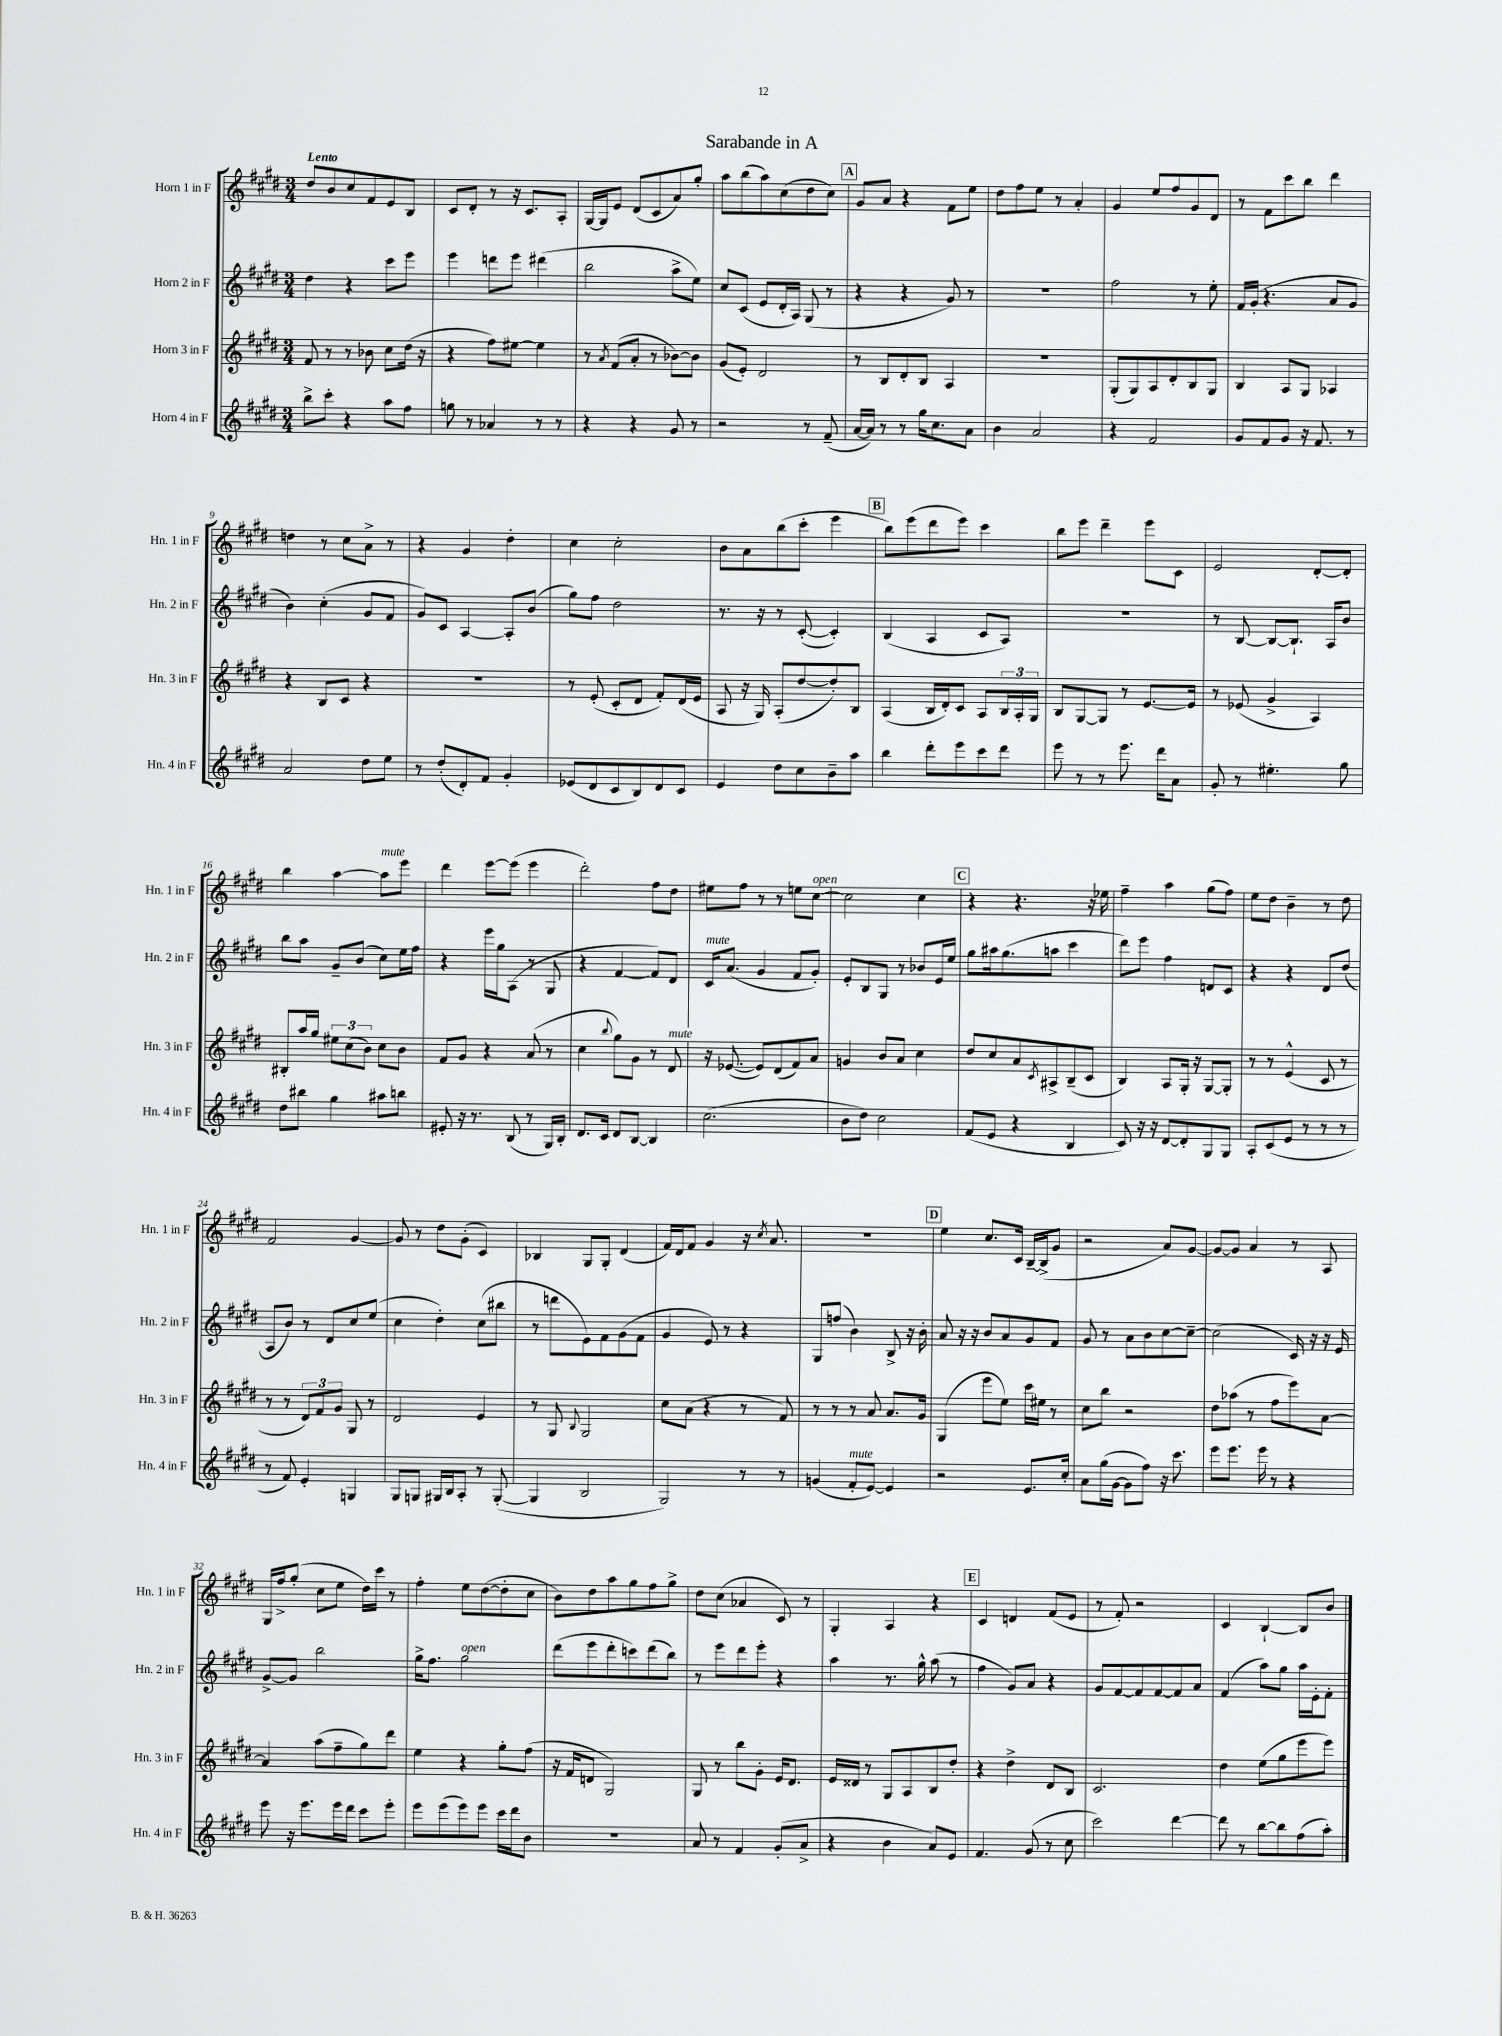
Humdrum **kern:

**kern	**kern	**kern	**kern
*staff4	*staff3	*staff2	*staff1
*clefG2	*clefG2	*clefG2	*clefG2
*k[f#c#g#d#]	*k[f#c#g#d#]	*k[f#c#g#d#]	*k[f#c#g#d#]
*M3/4	*M3/4	*M3/4	*M3/4
8bb^\L	8f#/	4dd#\	8dd#/L
8ccc#'\J	8r	.	8b/
4r	8r	4r	8cc#/
.	8b-\	.	8f#/
8aa\L	8cc#\L	8ccc#\L	8e/
8ff#\J	(16dd#\Jk	8eee\J	8B/J
.	16r	.	.
=	=	=	=
8gg\	4r	4eee\	8c#/L
8r	.	.	8d#'/J
4a-/	8ff#\L)	8ddd\L	8r
.	[8ee#\J	8eee\J	16r
.	.	.	8.c#/L
8r	4ee#\]	(4ddd#\	.
8r	.	.	8A'/J
=	=	=	=
4r	8r	2bb\	[16G#/LL
.	.	.	16G#/]J
.	8qa/	.	.
.	(8f#/L	.	8e/J
4r	8a'/J	.	(8d#/L
.	8r	.	8c#/
8g#/	[8b-\L)	8aa^\L	8a/)
8r	8b-\]J	8ee\J)	8gg#'/J
=	=	=	=
2r	(8g#/L	8cc#/L	8aa\L
.	8e'/J)	(8c#/J	(8bb\
.	2d#/	8e/L	8aa\)
.	.	16d#'/L	(8cc#\
.	.	16A/JJ)	.
8r	.	(8G#/	8dd#\
(8f#~/	.	8r	8cc#\J)
=	=	=	=
[16a/LL	8r	4r	8g#/L
16a/]JJ)	.	.	.
8r	8B/L	.	8a/J
8r	8d#'/	4r	4r
16gg#\LK	8B/J	.	.
8.cc#\	.	.	.
.	4A/	8g#/)	8f#\L
8a\J	.	8r	8ee\J
=	=	=	=
4b\	2.r	2.r	8dd#\L
.	.	.	8ff#\
2a/	.	.	8ee\J
.	.	.	8r
.	.	.	4a'/
=	=	=	=
4r	(8G#'/L	2ff#\	4g#/
.	8G#/)	.	.
2f#/	8A/	.	8ee/L
.	8d#'/	.	8ff#/
.	8B/	8r	8g#/
.	8G#/J	8ee'\	8d#/J
=	=	=	=
8g#/L	4B/	16f#/LL	8r
.	.	(16g#'/JJ	.
8f#/	.	4.r	8f#\L
8g#/J	8A/L	.	8ccc#\
16r	8G#/J	.	8bb\J
8.f#/	.	.	.
.	4A-/	8a/L	4ddd#\
8r	.	8g#/J	.
=	=	=	=
2a/	4r	4b\)	4dd\
.	8B/L	(4cc#'\	8r
.	8c#/J	.	8cc#\L
8dd#\L	4r	8g#/L	8a^\J
8ee\J	.	8f#/J	8r
=	=	=	=
8r	2.r	8g#/L)	4r
(8dd#'/L	.	8c#/J	.
8d#'/)	.	[4A/	4g#/
8f#/J	.	.	.
4g#'/	.	8A'/]L	4dd#'\
.	.	(8b/J	.
=	=	=	=
(8e-/L	8r	8gg#\L)	4cc#\
8d#/	(8e'/	8ff#\J	.
8c#/	8c#'/L	2dd#\	2cc#'\
8B/)	8d#/J	.	.
8d#/	8f#'/L)	.	.
8c#/J	(16d#/L	.	.
.	16e/JJ	.	.
=	=	=	=
4e/	8A/	8.r	8b\L
.	16r	.	8a\
.	16G#/)	16r	.
8dd#\L	(8A'/L	8r	(8bb\
8cc#\	[8dd#/	([8c#'/	8ccc#'\J
8b~\	8dd#'/])	4c#'/])	4eee\
8aa\J	8B/J	.	.
=	=	=	=
4bb\	(4A/	(4B/	8bb\L)
.	.	.	(8eee\
8ddd#'\L	16B/LL	4A/	8ddd#\
.	16d#'/J)	.	.
8eee\	8c#/J	.	8eee\J)
8ccc#\	8A/L	8c#/L	4ccc#\
8ddd#\J	24B/L	8A/J)	.
.	24A'/	.	.
.	24G#/JJ	.	.
=	=	=	=
8eee\	8B/L	2.r	8bb\L
8r	[8G#/	.	8eee\J
8r	8G#/]J	.	4ddd#~\
8.eee\	8r	.	.
.	[8.e/L	.	8eee\L
16ddd#\LK	.	.	.
8a\J	.	.	8c#\J
.	16e/]Jk	.	.
=	=	=	=
8g#'/	8r	8r	2e/
8r	(8e-/	[8B/	.
4.ee#'\	4g#^/	8B/_L	.
.	.	8.B`/]J	.
.	4A/)	.	[8d#'/L
.	.	16A/LK	.
8gg#\	.	8b/J	8d#'/]J
=	=	=	=
8dd#\L	8B#'/L	8bb\L	4bb\
8bb#\J	16aa/L	8aa\J	.
.	16gg#/JJ	.	.
4gg#\	12ee#\L	8g#~/L	[4aa\
.	(12cc#\	.	.
.	.	(8b/J	.
.	12b\J)	.	.
8aa#\L	8cc#\L	8cc#\L)	8aa\]L
8bb\J	8b\J	16ee\L	8eee\J
.	.	16ff#\JJ	.
=	=	=	=
8e#'/	8f#/L	4r	4ddd#\
16r	8g#/J	.	.
8.r	.	.	.
.	4r	16eee\LL	[8eee\L
.	.	16gg#\J	.
(8B/	.	(8A\J	(8eee\]J
8r	(8a/	8r	4eee\
16G#/LL)	8r	8G#/	.
16B'/JJ	.	.	.
=	=	=	=
8.d#/L	4cc#\	4r	2ddd#'\)
16c#/Jk	.	.	.
.	8qqbb/	.	.
8d#/L	8gg#\L)	[4f#/	.
[8B/J	8g#\J	.	.
4B/]	8r	8f#/]L)	8ff#\L
.	8d#/	8d#/J	8dd#\J
=	=	=	=
(2.cc#\	16r	16c#/LK	8ee#\L
.	([8.e-/	(8.a/J	.
.	.	.	8ff#\J
.	8e-/]L)	4g#/	8r
.	(8d#/	.	8r
.	8f#/)	8f#/L	8ee\L
.	8a/J	8g#'/J)	[8cc#\J
=	=	=	=
8b\L	4g/	8e'/L	2cc#\]
8dd#\J)	.	8B/	.
2cc#\	8b/L	8G#/J	.
.	8a/J	8r	.
.	4cc#\	8b-/L	4cc#\
.	.	16e/L	.
.	.	16ee/JJ	.
=	=	=	=
(8f#/L	8dd#/L	8gg#\L	4r
8e/J	8cc#/	16aa#\k	.
.	.	(8.gg#\	.
4r	8a/	.	4.r
.	8qc#/	.	.
.	8A#^/	8aa\J	.
4B/	(8B~/	4ccc#\	.
.	8c#/J	.	16r
.	.	.	16ee-\
=	=	=	=
8c#/)	4B/)	8ddd#\L)	4ff#~\
16r	.	8eee\J	.
16r	.	.	.
[8d#/L	8A/L	4ff#\	4aa\
8d#'/]	16G#'/Jk	.	.
.	16r	.	.
8G#/	[8G#/L	8d/L	(8gg#\L
8G#/J	8G#'/]J	8c#/J	8ff#\J)
=	=	=	=
8A'/L	8r	4r	8ee\L
(8c#/	8r	.	8dd#\J
8e/J	(4e^^/	4r	4b~\
8r	.	.	.
8r	8c#/	8d#/L	8r
8r	8r	(8dd#/J	8dd#\
=	=	=	=
8r	8r	8A/L	2f#/
8f#/)	8r	8b/J)	.
4e'/	12d#/L)	8r	.
.	12f#/	.	.
.	.	8d#/L	.
.	12g#/J	.	.
4G/	8G#/	8cc#/	[4g#/
.	8r	(8ee/J	.
=	=	=	=
8G#/L	2d#/	4cc#\	8g#/]
8G/J	.	.	8r
16G#/LL	.	4dd#'\)	8dd#\L
16B/J	.	.	.
8A'/J	.	.	(8g#'\J
8r	4e/	(8cc#\L	4c#/)
([8G#'/	.	8bb#\J	.
=	=	=	=
4G#/]	8r	8r	4B-/
.	8G#/	8ddd\L	.
.	8qqB/	.	.
2B/	2G#/	8e\)	8G#/L
.	.	8f#\	8G#'/J
.	.	(8g#\	(4d#/
.	.	8f#\J	.
=	=	=	=
2G#/)	8cc#\L	4g#/	16f#/LL)
.	.	.	16d#/J
.	(8a\J	.	8f#/J
.	4r	8e/)	4g#/
.	.	8r	.
8r	8r	4r	16r
.	.	.	8qcc#/
.	.	.	8.a/
8r	8f#/)	.	.
=	=	=	=
(4g/	8r	8G#/L	2.r
.	8r	(8ff/J	.
8f#'/L	8r	4b\)	.
[8e/J)	8a/	.	.
4e/]	8.a/L	8B^/	.
.	.	16r	.
.	16g#/Jk	16b'\	.
=	=	=	=
2r	(4G#/	8a/	4ee\
.	.	16r	.
.	.	16r	.
.	8eee\L	8b/L	8.cc#/L
.	8ee\J)	8a/	.
.	.	.	16c#/Jk
8.e/L	16ccc#\LL	8g#/	[16B~/LL
.	16ee#\JJ	.	(16B^/]J
.	8r	8f#/J	8g#/J
16cc#'/Jk	.	.	.
=	=	=	=
8a\L	8cc#\L	8g#/	2r
(16gg#\L	8bb\J	8r	.
[16g#\JJ	.	.	.
8g#\]L	2r	8a\L	.
8ff#\J)	.	8b\	.
16r	.	[8cc#\	8a/L)
8.ccc#\	.	.	.
.	.	8cc#~\_J	[8g#/J
=	=	=	=
8eee\L	8dd#\L	(2cc#\]	8g#/_L
8.eee\J	(8aa-\J	.	8g#/]J
.	8r	.	4a/
16eee\	.	.	.
8r	8ff#\L	.	.
4r	8eee\)	16c#/)	8r
.	.	16r	.
.	[8a\J	16r	8A/
.	.	16e/	.
=	=	=	=
8eee\	4a/]	[8g#^/L	16G#/LL
.	.	.	16ff#^/J
16r	.	8g#/]J	(8gg#'/J
8.eee\L	.	.	.
.	(8aa\L	2bb\	8cc#\L
16eee\L	8ff#~\	.	8ee\J
16ddd#\JJ	.	.	.
8ccc#\L	8gg#\)	.	16dd#\LL)
.	.	.	16ccc#\JJ
8eee'\J	8ddd#\J	.	8r
=	=	=	=
8eee\L	4ee\	16gg#^\LK	4ff#'\
.	.	8.ff#\J	.
(8eee\	.	.	.
8eee\)	4r	2gg#\	8ee\L
8eee\J	.	.	([8dd#\
16ccc#\LL	8gg#'\L	.	8dd#'\]
16ddd#\J	.	.	.
8b\J	(8ff#\J	.	8cc#\J
=	=	=	=
2.r	16r	(8ddd#\L	8b\L)
.	16f#/LK	.	.
.	8d/J	8eee\	8dd#\
.	2G#/)	8ddd#'\	8aa\
.	.	8ccc\)	8gg#\
.	.	(8ddd#\	8ff#\
.	.	8bb\J)	8gg#^\J
=	=	=	=
8a/	8G#/	8r	8dd#\L
8r	8r	8eee\L	(8cc#\J
4f#/	8bb\L	8ddd#\	4a-/
.	8g#'\J	8eee'\J	.
(8g#'/L	16e/LK	4r	8c#/)
.	8.d#/J	.	.
8a^/J	.	.	8r
=	=	=	=
4r	16e/LL	4aa\	4G#'/
.	16d##/JJ	.	.
.	8r	.	.
4b\	8G#/L	8.r	4A/
.	8A/	.	.
.	.	16gg#^^\	.
8a/L)	8B/	(8aa\	4r
8e/J	8dd#'/J	8r	.
=	=	=	=
4.f#/	4r	4ff#\	4c#/
.	4dd#^\	8g#/L)	4d/
(8g#/	.	8a/J	.
8r	8d#/L	4r	(8f#/L
8cc#\	8B/J	.	8e/J
=	=	=	=
2ccc#\)	2.c#/	8g#/L	8r
.	.	[8f#/	8f#'/)
.	.	8f#/]	2r
.	.	[8f#/	.
[4ddd#\	.	8f#/]	.
.	.	8a/J	.
=	=	=	=
8ddd#\]	4dd#\	(4f#/	4c#/
8r	.	.	.
[8bb\L	(8ee\L	8aa\L)	[4B`/
8bb\]	8gg#\	8gg#\J	.
(8ff#\	8eee\	16aa\LL	8B/]L
.	.	16e'\J	.
8aa'\J)	8eee\J)	8f#'\J	8b/J
==	==	==	==
*-	*-	*-	*-
